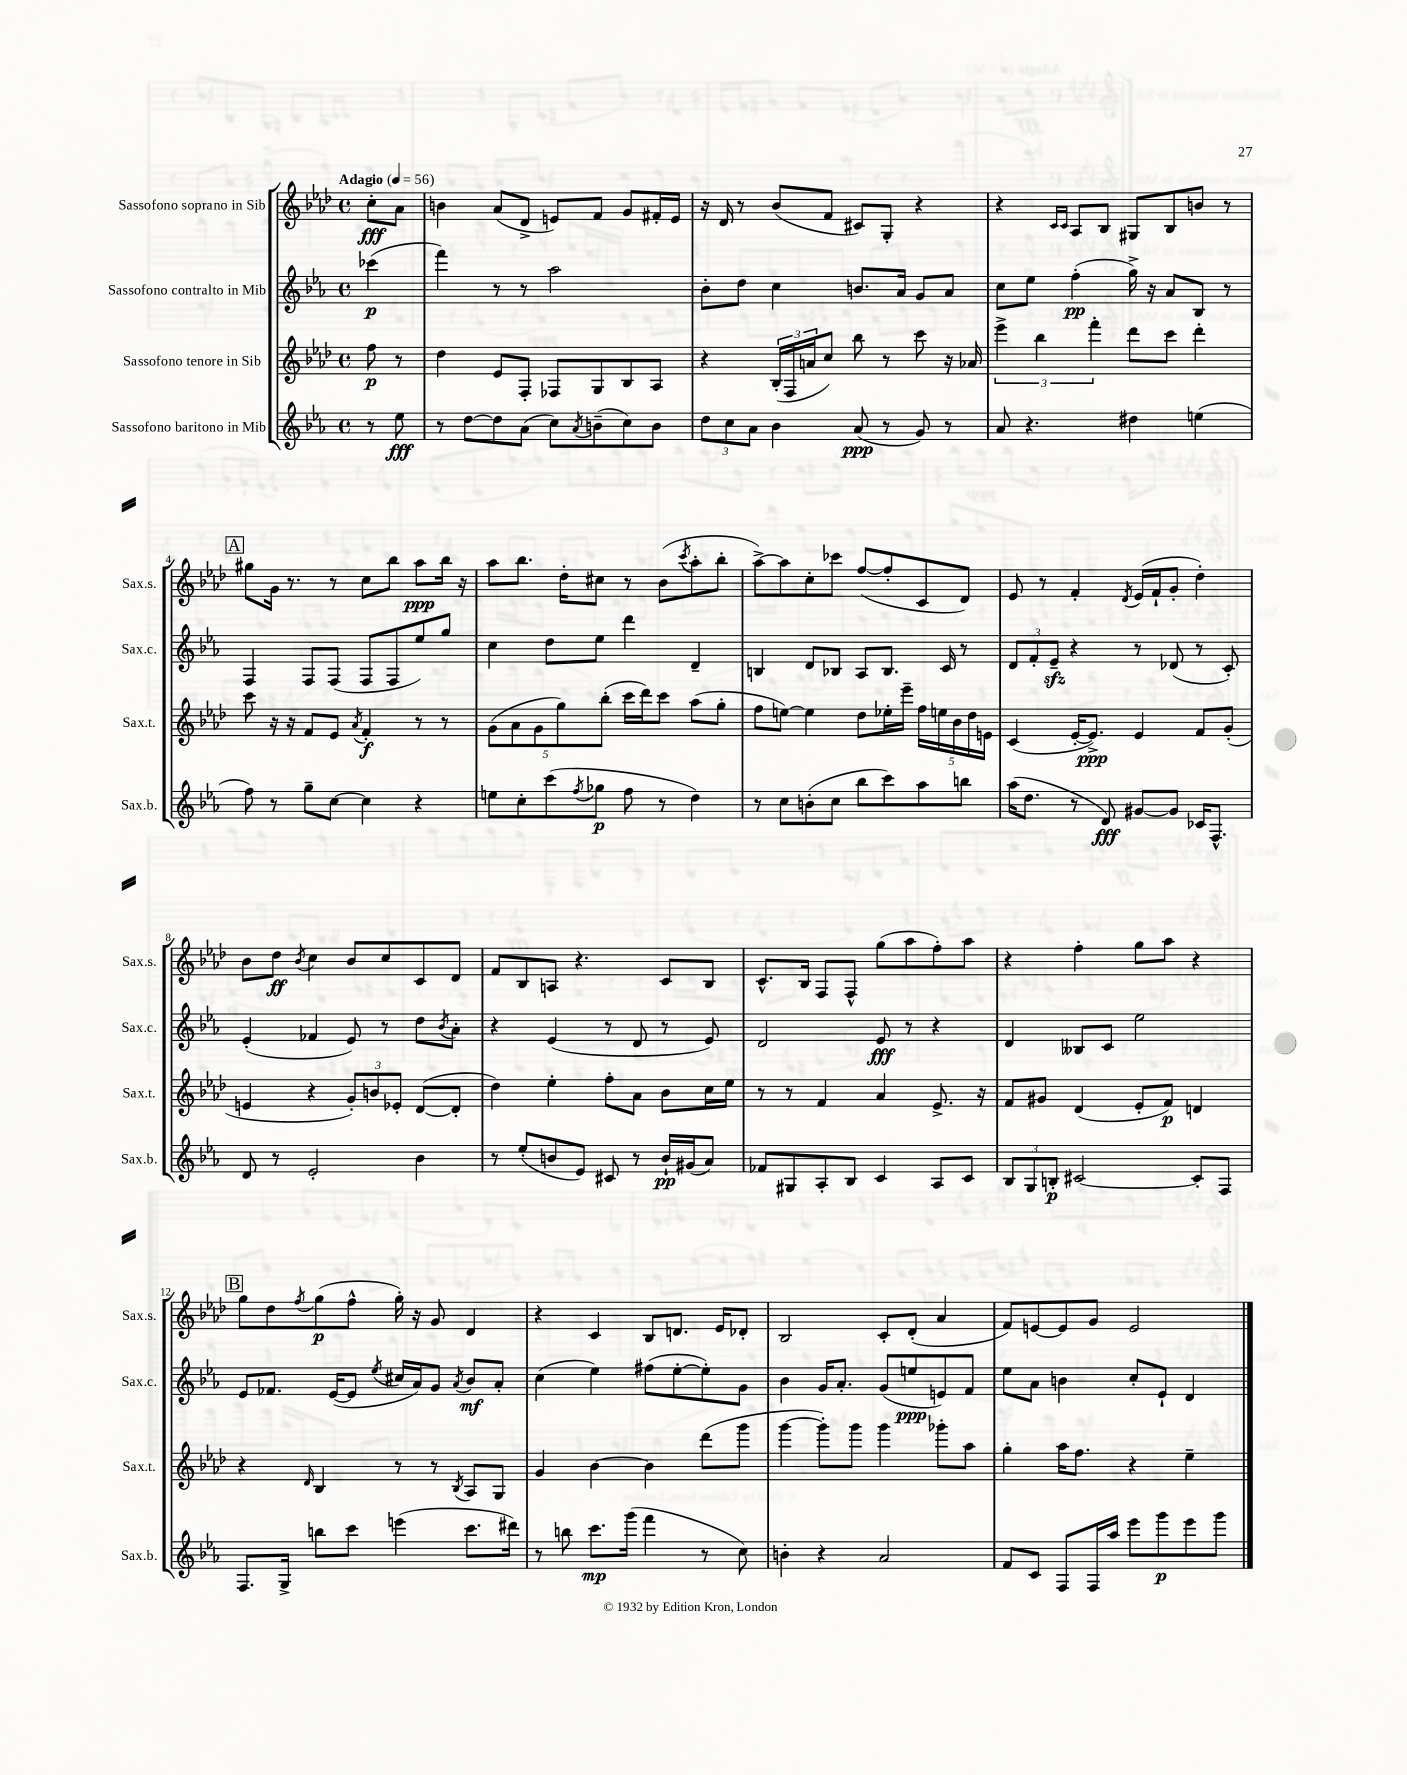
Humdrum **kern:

**kern	**dynam	**kern	**dynam	**kern	**dynam	**kern	**dynam
*part4	*part4	*part3	*part3	*part2	*part2	*part1	*part1
*staff4	*staff4	*staff3	*staff3	*staff2	*staff2	*staff1	*staff1
*I"Sassofono baritono in Mib	*	*I"Sassofono tenore in Sib	*	*I"Sassofono contralto in Mib	*	*I"Sassofono soprano in Sib	*
*I'Sax.b.	*	*I'Sax.t.	*	*I'Sax.c.	*	*I'Sax.s.	*
*clefG2	*	*clefG2	*	*clefG2	*	*clefG2	*
*k[b-e-a-]	*	*k[b-e-a-d-]	*	*k[b-e-a-]	*	*k[b-e-a-d-]	*
*M4/4	*	*M4/4	*	*M4/4	*	*M4/4	*
*met(c)	*	*met(c)	*	*met(c)	*	*met(c)	*
*MM56	*	*MM56	*	*MM56	*	*MM56	*
=	=	=	=	=	=	=	=
!	!	!	!	!	!	!LO:TX:a:B:t=Adagio	!
8r	.	8ff\	p	(4ccc-X\	p	8cc'\L	fff
8ee-\	fff	8r	.	.	.	8a-\J	.
=1	=1	=1	=1	=1	=1	=1	=1
8r	.	4dd-\	.	4fff\)	.	4bn\	.
[8dd\L	.	.	.	.	.	.	.
8dd\]	.	8e-/L	.	8r	.	(8a-/L	.
(8a-\J	.	8F'/J	.	8r	.	8d-^/J	.
8cc\L)	.	8F-X/L	.	2aa-\	.	8en/L)	.
8qa-/	.	.	.	.	.	.	.
(8bn~\	.	8G/	.	.	.	8f/J	.
8cc\)	.	8B-/	.	.	.	8g/L	.
8b\J	.	8A-/J	.	.	.	16f#X'/L	.
.	.	.	.	.	.	16e/JJ	.
=2	=2	=2	=2	=2	=2	=2	=2
12dd\L	.	4r	.	8b-'\L	.	16r	.
.	.	.	.	.	.	16d-/	.
12cc\	.	.	.	.	.	.	.
.	.	.	.	8dd\J	.	8r	.
12a-\J	.	.	.	.	.	.	.
4b-\	.	(24B-'/LL	.	4cc\	.	(8b-/L	.
.	.	24F/	.	.	.	.	.
.	.	24an/J	.	.	.	.	.
.	.	8cc/J)	.	.	.	8f/J	.
(8a-/	ppp	8bb-\	.	8.bn/L	.	8c#X/L)	.
8r	.	8r	.	.	.	8G'/J	.
.	.	.	.	16a-/Jk	.	.	.
8g/)	.	8ccc\	.	8g/L	.	4r	.
8r	.	16r	.	8a-/J	.	.	.
.	.	16a-X/	.	.	.	.	.
=3	=3	=3	=3	=3	=3	=3	=3
8a-/	.	6eee-^\	.	8cc\L	.	4r	.
4.r	.	.	.	8ee-\J	.	.	.
.	.	6bb-\	.	.	.	.	.
.	.	.	.	.	.	16qqc/LL	.
.	.	.	.	.	.	16qqc/JJ	.
.	.	.	.	(4ff'\	pp	8A-/L	.
.	.	6fff'\	.	.	.	.	.
.	.	.	.	.	.	8B-/J	.
4dd#X\	.	8ddd-\L	.	16gg^\)	.	8G#X/L	.
.	.	.	.	16r	.	.	.
.	.	8ccc\J	.	8a-/L	.	8B-/	.
(4een\	.	4ddd-'\	.	8B-/J	.	8bn/J	.
.	.	.	.	8r	.	8r	.
!!LO:LB:g=z
!!LO:REH:place=s1:t=A
=4	=4	=4	=4	=4	=4	=4	=4
8ff\)	.	8ccc\	.	4F/	.	8gg#X\L	.
8r	.	16r	.	.	.	16g\Jk	.
.	.	16r	.	.	.	8.r	.
8gg~\L	.	8f/L	.	8F/L	.	.	.
[8cc\J	.	8e-/J	.	(8F/J	.	8r	.
.	.	8qa-/	.	.	.	.	.
4cc\]	.	4f'/	f	8F/L	.	8cc\L	.
.	.	.	.	8F/	.	8bb-\J	.
4r	.	8r	.	8ee-/)	.	8aa-\L	ppp
.	.	8r	.	8gg/J	.	16bb-\Jk	.
.	.	.	.	.	.	16r	.
=5	=5	=5	=5	=5	=5	=5	=5
8een\L	.	(10g\L	.	4cc\	.	8aa-\L	.
.	.	10a-\	.	.	.	.	.
8cc'\	.	.	.	.	.	8.bb-\J	.
.	.	10g\	.	.	.	.	.
(8ccc\	.	.	.	8dd\L	.	.	.
.	.	10gg\)	.	.	.	.	.
.	.	.	.	.	.	16dd-'\KL	.
8qff/	.	.	.	.	.	.	.
8gg-X\J	p	.	.	8ee-\J	.	8cc#X\J	.
.	.	(10bb-'\J	.	.	.	.	.
8ff\	.	16ccc\LL	.	4ddd\	.	8r	.
.	.	16ddd-\J)	.	.	.	.	.
8r	.	8ccc\J	.	.	.	(8b-\L	.
.	.	.	.	.	.	8qccc/	.
4dd\)	.	(8aa-\L	.	4d~/	.	8aa-'\	.
.	.	8gg'\J	.	.	.	8bb-'\J	.
=6	=6	=6	=6	=6	=6	=6	=6
8r	.	8ff\L	.	4Bn/	.	[8aa-^\L)	.
8cc\L	.	[8een\J)	.	.	.	8aa-\]	.
(8bn'\	.	4ee\]	.	8d/L	.	8cc'\	.
8cc\J	.	.	.	8B-X/J	.	8ccc-X\J	.
8bb-\L	.	8dd-\L	.	8A-/L	.	([8ff/L	.
8ccc\)	.	16ee-X'\L	.	8.B-/J	.	8ff'/]	.
.	.	16eee-~\JJ	.	.	.	.	.
8aa-\	.	20ff\LL	.	.	.	8c/	.
.	.	20een\	.	.	.	.	.
.	.	.	.	16c/	.	.	.
.	.	20b-\	.	.	.	.	.
8bbn\J	.	.	.	8r	.	8d-/J)	.
.	.	20dd-\	.	.	.	.	.
.	.	20en\JJ	.	.	.	.	.
=7	=7	=7	=7	=7	=7	=7	=7
(16aa-\KL	.	(4c/	.	12d/L	.	8e-/	.
8.dd\J	.	.	.	.	.	.	.
.	.	.	.	12f'/	.	.	.
.	.	.	.	.	.	8r	.
.	.	.	.	12e-zz~/J	.	.	.
8r	.	[16e-'/KL	.	4r	.	4f'/	.
.	.	8.e-^/J])	ppp	.	.	.	.
8d/)	fff	.	.	.	.	.	.
.	.	.	.	.	.	8qd-/	.
[8g#X/L	.	4e-/	.	8r	.	(16e-/LL	.
.	.	.	.	.	.	16f`/J	.
8g#/J]	.	.	.	(8d-X/	.	8g'/J	.
16c-X/KL	.	8f/L	.	8r	.	4dd-'\)	.
8.F^^/J	.	.	.	.	.	.	.
.	.	(8g'/J	.	8c'/)	.	.	.
!!LO:LB:g=z
=8	=8	=8	=8	=8	=8	=8	=8
8d/	.	4en/	.	(4e-'/	.	8b-\L	.
8r	.	.	.	.	.	8dd-\J	ff
.	.	.	.	.	.	8qb-/	.
2e-'/	.	4r	.	4f-X/	.	4cc\	.
.	.	12g'/L)	.	8e-/)	.	8b-/L	.
.	.	12bn/	.	.	.	.	.
.	.	.	.	8r	.	8cc/	.
.	.	12e-X'/J	.	.	.	.	.
4b-\	.	([8d-/L	.	8dd\L	.	8c/	.
.	.	.	.	8qb-/	.	.	.
.	.	8d-'/J]	.	8a-'\J	.	8d-/J	.
=9	=9	=9	=9	=9	=9	=9	=9
8r	.	4dd-\)	.	4r	.	8f/L	.
(8ee-'/L	.	.	.	.	.	8B-/	.
8bn/	.	4ee-'\	.	(4e-/	.	8An/J	.
8e-/J)	.	.	.	.	.	4.r	.
8c#X/	.	8ff'\L	.	8r	.	.	.
8r	.	8a-\J	.	8d/	.	.	.
16b`/LL	pp	8b-\L	.	8r	.	8c/L	.
(16g#X/J	.	.	.	.	.	.	.
8a-/J)	.	16cc\L	.	8e-/)	.	8B-/J	.
.	.	16ee-\JJ	.	.	.	.	.
=10	=10	=10	=10	=10	=10	=10	=10
8f-X/L	.	8r	.	2d/	.	8.c^^/L	.
8G#X/	.	8r	.	.	.	.	.
.	.	.	.	.	.	16B-/Jk	.
8A-'/	.	4f/	.	.	.	8F/L	.
8B-/J	.	.	.	.	.	8F^^/J	.
4c/	.	4a-/	.	8e-/	fff	(8gg\L	.
.	.	.	.	8r	.	8aa-\	.
8A-/L	.	8.e-^/	.	4r	.	8ff'\)	.
8c/J	.	.	.	.	.	8aa-\J	.
.	.	16r	.	.	.	.	.
=11	=11	=11	=11	=11	=11	=11	=11
12B-/L	.	8f/L	.	4d/	.	4r	.
12G/	.	.	.	.	.	.	.
.	.	8g#X/J	.	.	.	.	.
12Bn'/J	p	.	.	.	.	.	.
[2c#X/	.	(4d-/	.	8B--X/L	.	4ff'\	.
.	.	.	.	8c/J	.	.	.
.	.	8e-'/L	.	2ee-\	.	8gg\L	.
.	.	8f/J)	p	.	.	8aa-\J	.
8c#'/L]	.	4dn/	.	.	.	4r	.
8F/J	.	.	.	.	.	.	.
!!LO:LB:g=z
!!LO:REH:place=s1:t=B
=12	=12	=12	=12	=12	=12	=12	=12
8.F/L	.	4r	.	8e-/L	.	8gg\L	.
.	.	.	.	8.f-X/J	.	8dd-\	.
16G^/Jk	.	.	.	.	.	.	.
.	.	16qqd-/	.	.	.	8qff/	.
8bbn\L	.	4B-/	.	.	.	(8gg\	p
.	.	.	.	([16e-/KL	.	.	.
8ccc\J	.	.	.	8e-/J]	.	8ff^^\J	.
.	.	.	.	8qee-/	.	.	.
(4eeen\	.	8r	.	16cc#X/LL	.	16gg'\)	.
.	.	.	.	16a-/J)	.	16r	.
.	.	8r	.	8g/J	.	8g/	.
.	.	8qB-/	.	8qa-/	.	.	.
8.ccc\L	.	8A-/L	.	8b-/L	mf	4d-/	.
.	.	8G/J	.	8a-'/J	.	.	.
16ddd#X\Jk)	.	.	.	.	.	.	.
=13	=13	=13	=13	=13	=13	=13	=13
8r	.	4g/	.	(4cc\	.	4r	.
8bbn\	.	.	.	.	.	.	.
8.ccc\L	mp	[4b-\	.	4ee-\)	.	4c/	.
(16ggg\Jk	.	.	.	.	.	.	.
4fff\	.	4b-\]	.	(8ff#X\L	.	8B-/L	.
.	.	.	.	[8ee-'\	.	8.dn/J	.
8r	.	(8ddd-\L	.	8ee-'\])	.	.	.
.	.	.	.	.	.	16e-/KL	.
8cc\)	.	8ggg\J	.	8g\J	.	8d-X'/J	.
=14	=14	=14	=14	=14	=14	=14	=14
4bn'\	.	[4ggg\	.	4b-\	.	2B-/	.
4r	.	8ggg'\L])	.	16g/KL	.	.	.
.	.	.	.	8.a-'/J	.	.	.
.	.	8ggg\J	.	.	.	.	.
2a-/	.	4ggg\	.	(8g/L	.	8c'/L	.
.	.	.	.	8een/	ppp	(8d-'/J	.
.	.	8ggg-X'\L	.	8en/)	.	4a-/	.
.	.	8aa-\J	.	8f/J	.	.	.
=15	=15	=15	=15	=15	=15	=15	=15
8f/L	.	4gg'\	.	8ee-\L	.	8f/L)	.
8c/J	.	.	.	8a-\J	.	[8en/	.
8F/L	.	16aa-\KL	.	4bn\	.	8e/]	.
.	.	8.ff\J	.	.	.	.	.
16F/L	.	.	.	.	.	8g/J	.
16aa-/JJ	.	.	.	.	.	.	.
8eee-\L	.	4r	.	8cc'/L	.	2e/	.
8ggg\	p	.	.	8e-`/J	.	.	.
8eee-\	.	4ee-~\	.	4d/	.	.	.
8ggg\J	.	.	.	.	.	.	.
==	==	==	==	==	==	==	==
*-	*-	*-	*-	*-	*-	*-	*-
